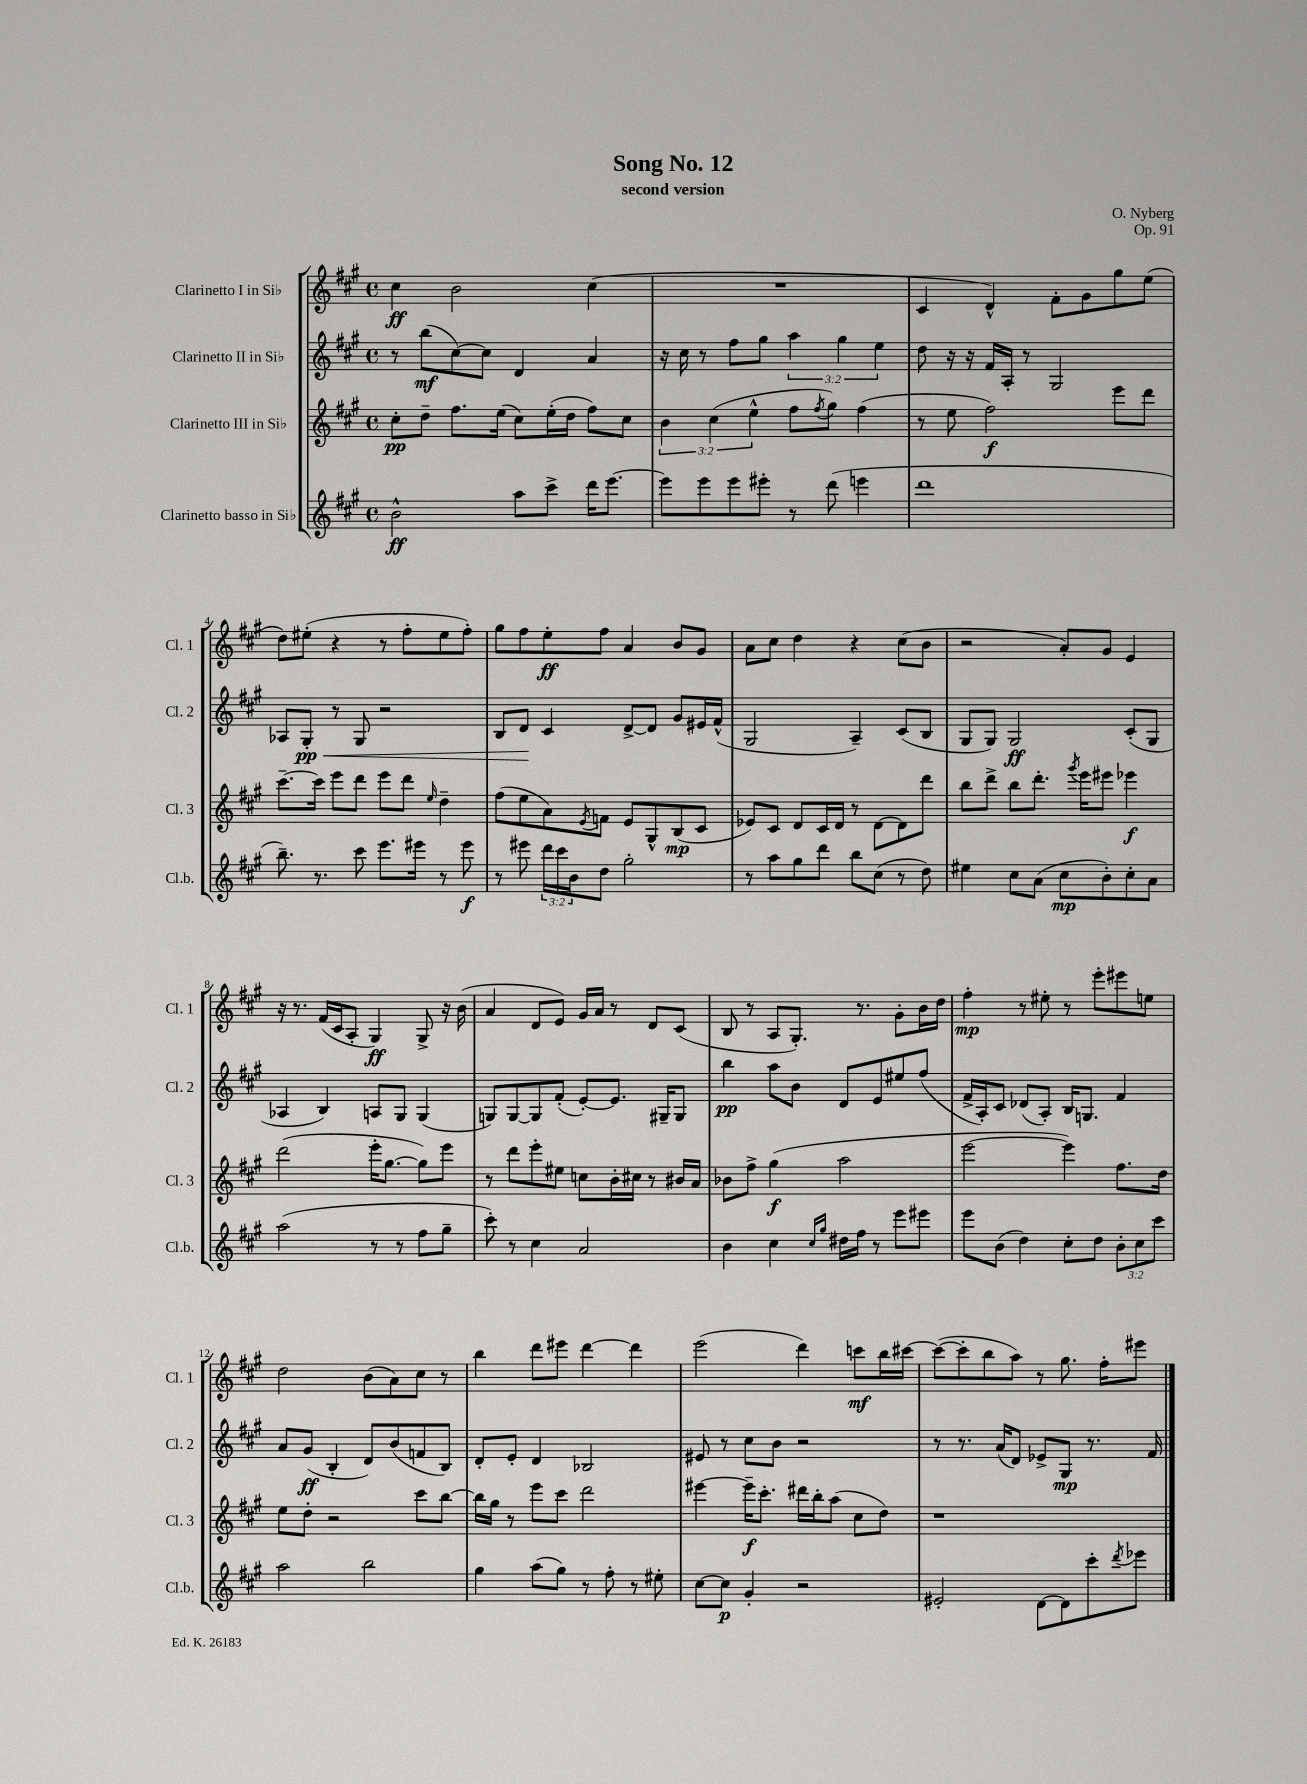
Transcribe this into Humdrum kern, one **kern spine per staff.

**kern	**dynam	**kern	**dynam	**kern	**dynam	**kern	**dynam
*part4	*part4	*part3	*part3	*part2	*part2	*part1	*part1
*staff4	*staff4	*staff3	*staff3	*staff2	*staff2	*staff1	*staff1
*I"Clarinetto basso in Si♭	*	*I"Clarinetto III in Si♭	*	*I"Clarinetto II in Si♭	*	*I"Clarinetto I in Si♭	*
*I'Cl.b.	*	*I'Cl. 3	*	*I'Cl. 2	*	*I'Cl. 1	*
*clefG2	*	*clefG2	*	*clefG2	*	*clefG2	*
*k[f#c#g#]	*	*k[f#c#g#]	*	*k[f#c#g#]	*	*k[f#c#g#]	*
*M4/4	*	*M4/4	*	*M4/4	*	*M4/4	*
*met(c)	*	*met(c)	*	*met(c)	*	*met(c)	*
=1	=1	=1	=1	=1	=1	=1	=1
2b^^\	ff	8cc#'\L	pp	8r	.	4cc#\	ff
.	.	8dd~\J	.	(8bb\L	mf	.	.
.	.	8.ff#\L	.	[8cc#\)	.	2b\	.
.	.	.	.	8cc#\J]	.	.	.
.	.	(16ee\Jk	.	.	.	.	.
8aa\L	.	8cc#\L)	.	4d/	.	.	.
8ccc#^\J	.	(16ee'\L	.	.	.	.	.
.	.	16dd\JJ	.	.	.	.	.
16ddd\KL	.	8ff#\L)	.	4a/	.	(4cc#\	.
[8.eee\J	.	.	.	.	.	.	.
.	.	8cc#\J	.	.	.	.	.
=2	=2	=2	=2	=2	=2	=2	=2
8eee\L]	.	6b\	.	16r	.	1r	.
.	.	.	.	16cc#\	.	.	.
8eee\	.	.	.	8r	.	.	.
.	.	(6cc#\	.	.	.	.	.
8eee\	.	.	.	8ff#\L	.	.	.
.	.	6ee^^\	.	.	.	.	.
8eee#X'\J	.	.	.	8gg#\J	.	.	.
8r	.	8ff#\L	.	6aa\	.	.	.
.	.	8qff#/	.	.	.	.	.
(8ddd\	.	8gg#\J)	.	.	.	.	.
.	.	.	.	6gg#\	.	.	.
4eeen\	.	(4ff#\	.	.	.	.	.
.	.	.	.	6ee\	.	.	.
=3	=3	=3	=3	=3	=3	=3	=3
1ddd	.	8r	.	8dd\	.	4c#/	.
.	.	8ee\	.	16r	.	.	.
.	.	.	.	16r	.	.	.
.	.	2ff#\)	f	16f#/LL	.	4d^^/)	.
.	.	.	.	16A'/JJ	.	.	.
.	.	.	.	8r	.	.	.
.	.	.	.	2G#/	.	8f#'\L	.
.	.	.	.	.	.	8g#\	.
.	.	8eee\L	.	.	.	8gg#\	.
.	.	8ddd\J	.	.	.	(8ee\J	.
!!LO:LB:g=z
=4	=4	=4	=4	=4	=4	=4	=4
8.bb~\)	.	[8.ccc#~\L	.	8A-X/L	.	8dd\L)	.
!	!	!	!	!	!LO:HP:b	!	!
.	.	.	.	8G#'/J	< pp	(8ee#X'\J	.
8.r	.	16ccc#\Jk]	.	.	.	.	.
.	.	8eee\L	.	8r	.	4r	.
8ccc#\	.	8ddd\J	.	8G#/	.	.	.
8.eee\L	.	8eee\L	.	2r	.	8r	.
.	.	8ddd\J	.	.	.	8ff#'\L	.
16eee#X\Jk	.	.	.	.	.	.	.
.	.	16qqee/	.	.	.	.	.
8r	.	4dd~\	.	.	.	8ee#\	.
8eee#\	f	.	.	.	.	8ff#'\J)	.
=5	=5	=5	=5	=5	=5	=5	=5
8r	.	(8ff#\L	.	8B/L	.	8gg#\L	.
8eee#X\	.	8ee\	.	8d/J	.	8ff#\	.
24ddd\LL	.	8a\)	.	4c#/	[	8ee'\	ff
24ccc#\	.	.	.	.	.	.	.
24b\J	.	.	.	.	.	.	.
.	.	8qe/	.	.	.	.	.
8dd\J	.	8fn\J	.	.	.	8ff#\J	.
2gg#'\	.	8e/L	.	[8d^/L	.	4a/	.
.	.	8G#^^/	.	8d/J]	.	.	.
.	.	(8B/	mp	8g#/L	.	8b/L	.
.	.	8c#/J	.	16e#X/L	.	8g#/J	.
.	.	.	.	(16f#^^/JJ	.	.	.
=6	=6	=6	=6	=6	=6	=6	=6
8r	.	8e-X/L)	.	2G#/	.	8a\L	.
8aa\L	.	8c#/J	.	.	.	8cc#\J	.
8gg#\	.	8d/L	.	.	.	4dd\	.
8ddd\J	.	16c#/L	.	.	.	.	.
.	.	16d/JJ	.	.	.	.	.
8bb\L	.	8r	.	4A~/)	.	4r	.
(8cc#\J	.	[8d\L	.	.	.	.	.
8r	.	8d\]	.	(8c#/L	.	(8cc#\L	.
8dd\)	.	8ddd\J	.	8B/J	.	8b\J	.
=7	=7	=7	=7	=7	=7	=7	=7
4ee#X\	.	8bb\L	.	8G#/L	.	2r	.
.	.	8ddd^\J	.	8G#/J)	.	.	.
8cc#\L	.	8bb\L	.	2G#/	ff	.	.
(8a\J	.	8.ddd'\J	.	.	.	.	.
8cc#\L	mp	.	.	.	.	8a'/L)	.
.	.	8qggg#/	.	.	.	.	.
.	.	16eee\KL	.	.	.	.	.
8b'\)	.	8eee#X\J	.	.	.	8g#/J	.
8cc#'\	.	4eee-X\	f	(8c#'/L	.	4e/	.
8a\J	.	.	.	8G#/J	.	.	.
!!LO:LB:g=z
=8	=8	=8	=8	=8	=8	=8	=8
(2aa\	.	(2ddd\	.	4A-X/	.	16r	.
.	.	.	.	.	.	8.r	.
.	.	.	.	4B/)	.	(16f#/LL	.
.	.	.	.	.	.	16c#/J	.
.	.	.	.	.	.	8A'/J	.
8r	.	16eee'\KL	.	8An/L	.	4G#/)	ff
.	.	[8.gg#\J	.	.	.	.	.
8r	.	.	.	8G#/J	.	.	.
8ff#\L	.	8gg#\L])	.	(4G#/	.	8G#^/	.
8gg#~\J	.	8eee\J	.	.	.	16r	.
.	.	.	.	.	.	(16b\	.
=9	=9	=9	=9	=9	=9	=9	=9
8ccc#'\)	.	8r	.	8Gn/L)	.	4a/	.
8r	.	8ddd\L	.	[8G/	.	.	.
4cc#\	.	8eee'\	.	8G/]	.	8d/L	.
.	.	8ee#X\J	.	(8f#'/J	.	8e/J)	.
2a/	.	8ccn\L	.	[8e'/L)	.	16g#/LL	.
.	.	.	.	.	.	16a/JJ	.
.	.	16b'\L	.	8.e/J]	.	8r	.
.	.	16cc#X\JJ	.	.	.	.	.
.	.	8r	.	.	.	8d/L	.
.	.	.	.	16G#X~/KL	.	.	.
.	.	16b#X/LL	.	8G#/J	.	(8c#/J	.
.	.	16a/JJ	.	.	.	.	.
=10	=10	=10	=10	=10	=10	=10	=10
4b\	.	8b-X\L	.	4bb\	pp	8B/	.
.	.	8ff#^\J	.	.	.	8r	.
4cc#\	.	(4gg#\	f	8aa\L	.	8A/L	.
.	.	.	.	8b\J	.	8.G#'/J)	.
16qqcc#/LL	.	.	.	.	.	.	.
16qqgg#/JJ	.	.	.	.	.	.	.
16dd#X\LL	.	2aa\	.	8d/L	.	.	.
16ff#\JJ	.	.	.	.	.	8.r	.
8r	.	.	.	8e/	.	.	.
8eee\L	.	.	.	8ee#X/	.	8g#'\L	.
8eee#X\J	.	.	.	(8ff#/J	.	16b\L	.
.	.	.	.	.	.	16dd\JJ	.
=11	=11	=11	=11	=11	=11	=11	=11
8eee\L	.	[2eee\	.	16f#^/LL	.	4ff#'\	mp
.	.	.	.	16A'/J)	.	.	.
(8b\J	.	.	.	8c#/J	.	.	.
4dd\)	.	.	.	(8d-X/L	.	8r	.
.	.	.	.	8A'/J)	.	8ee#X'\	.
8cc#'\L	.	4eee\])	.	16B/KL	.	8r	.
.	.	.	.	8.Gn/J	.	.	.
8dd\J	.	.	.	.	.	8eee'\L	.
12b'\L	.	8.ff#\L	.	4f#/	.	8eee#X\	.
12cc#\	.	.	.	.	.	.	.
.	.	.	.	.	.	8een\J	.
12ccc#\J	.	.	.	.	.	.	.
.	.	16dd\Jk	.	.	.	.	.
!!LO:LB:g=z
=12	=12	=12	=12	=12	=12	=12	=12
2aa\	.	8ee\L	.	8a/L	.	2dd\	.
.	.	8dd'\J	.	(8g#/J	ff	.	.
.	.	2r	.	4B'/	.	.	.
2bb\	.	.	.	8d/L)	.	(8b\L	.
.	.	.	.	(8b/	.	8a\)	.
.	.	8ccc#\L	.	8fn/	.	8cc#\J	.
.	.	[8bb\J	.	8B/J)	.	8r	.
=13	=13	=13	=13	=13	=13	=13	=13
4gg#\	.	16bb\LL]	.	8d'/L	.	4bb\	.
.	.	16gg#\JJ	.	.	.	.	.
.	.	8r	.	8e'/J	.	.	.
(8aa\L	.	8eee\L	.	4d/	.	8ddd\L	.
8gg#\J)	.	8ccc#\J	.	.	.	8eee#X\J	.
8r	.	2ddd\	.	2B-X/	.	[4ddd\	.
8ff#'\	.	.	.	.	.	.	.
8r	.	.	.	.	.	4ddd\]	.
8ee#X'\	.	.	.	.	.	.	.
=14	=14	=14	=14	=14	=14	=14	=14
[8cc#\L	.	[4eee#X\	.	8e#X/	.	(2eee\	.
8cc#\J]	p	.	.	8r	.	.	.
4g#'/	.	16eee#~\KL]	f	8cc#\L	.	.	.
.	.	8.ccc#'\J	.	.	.	.	.
.	.	.	.	8b\J	.	.	.
2r	.	16ddd#X\LL	.	2r	.	4ddd\)	.
.	.	16bb'\J	.	.	.	.	.
.	.	(8aa\J	.	.	.	.	.
.	.	8cc#\L	.	.	.	8cccn\L	mf
.	.	8dd\J)	.	.	.	16bb\L	.
.	.	.	.	.	.	[16ccc#X\JJ	.
=15	=15	=15	=15	=15	=15	=15	=15
2e#X'/	.	1r	.	8r	.	(8ccc#\L_	.
.	.	.	.	8.r	.	8ccc#'\]	.
.	.	.	.	.	.	8bb\	.
.	.	.	.	(16a/KL	.	.	.
.	.	.	.	8d/J)	.	8aa\J)	.
[8d\L	.	.	.	8e-X^/L	.	8r	.
8d\]	.	.	.	8G#/J	mp	8.gg#\	.
8ccc#'\	.	.	.	8.r	.	.	.
.	.	.	.	.	.	16ff#'\KL	.
8qddd/	.	.	.	.	.	.	.
8eee-X\J	.	.	.	.	.	8eee#X\J	.
.	.	.	.	16f#/	.	.	.
==	==	==	==	==	==	==	==
*-	*-	*-	*-	*-	*-	*-	*-
